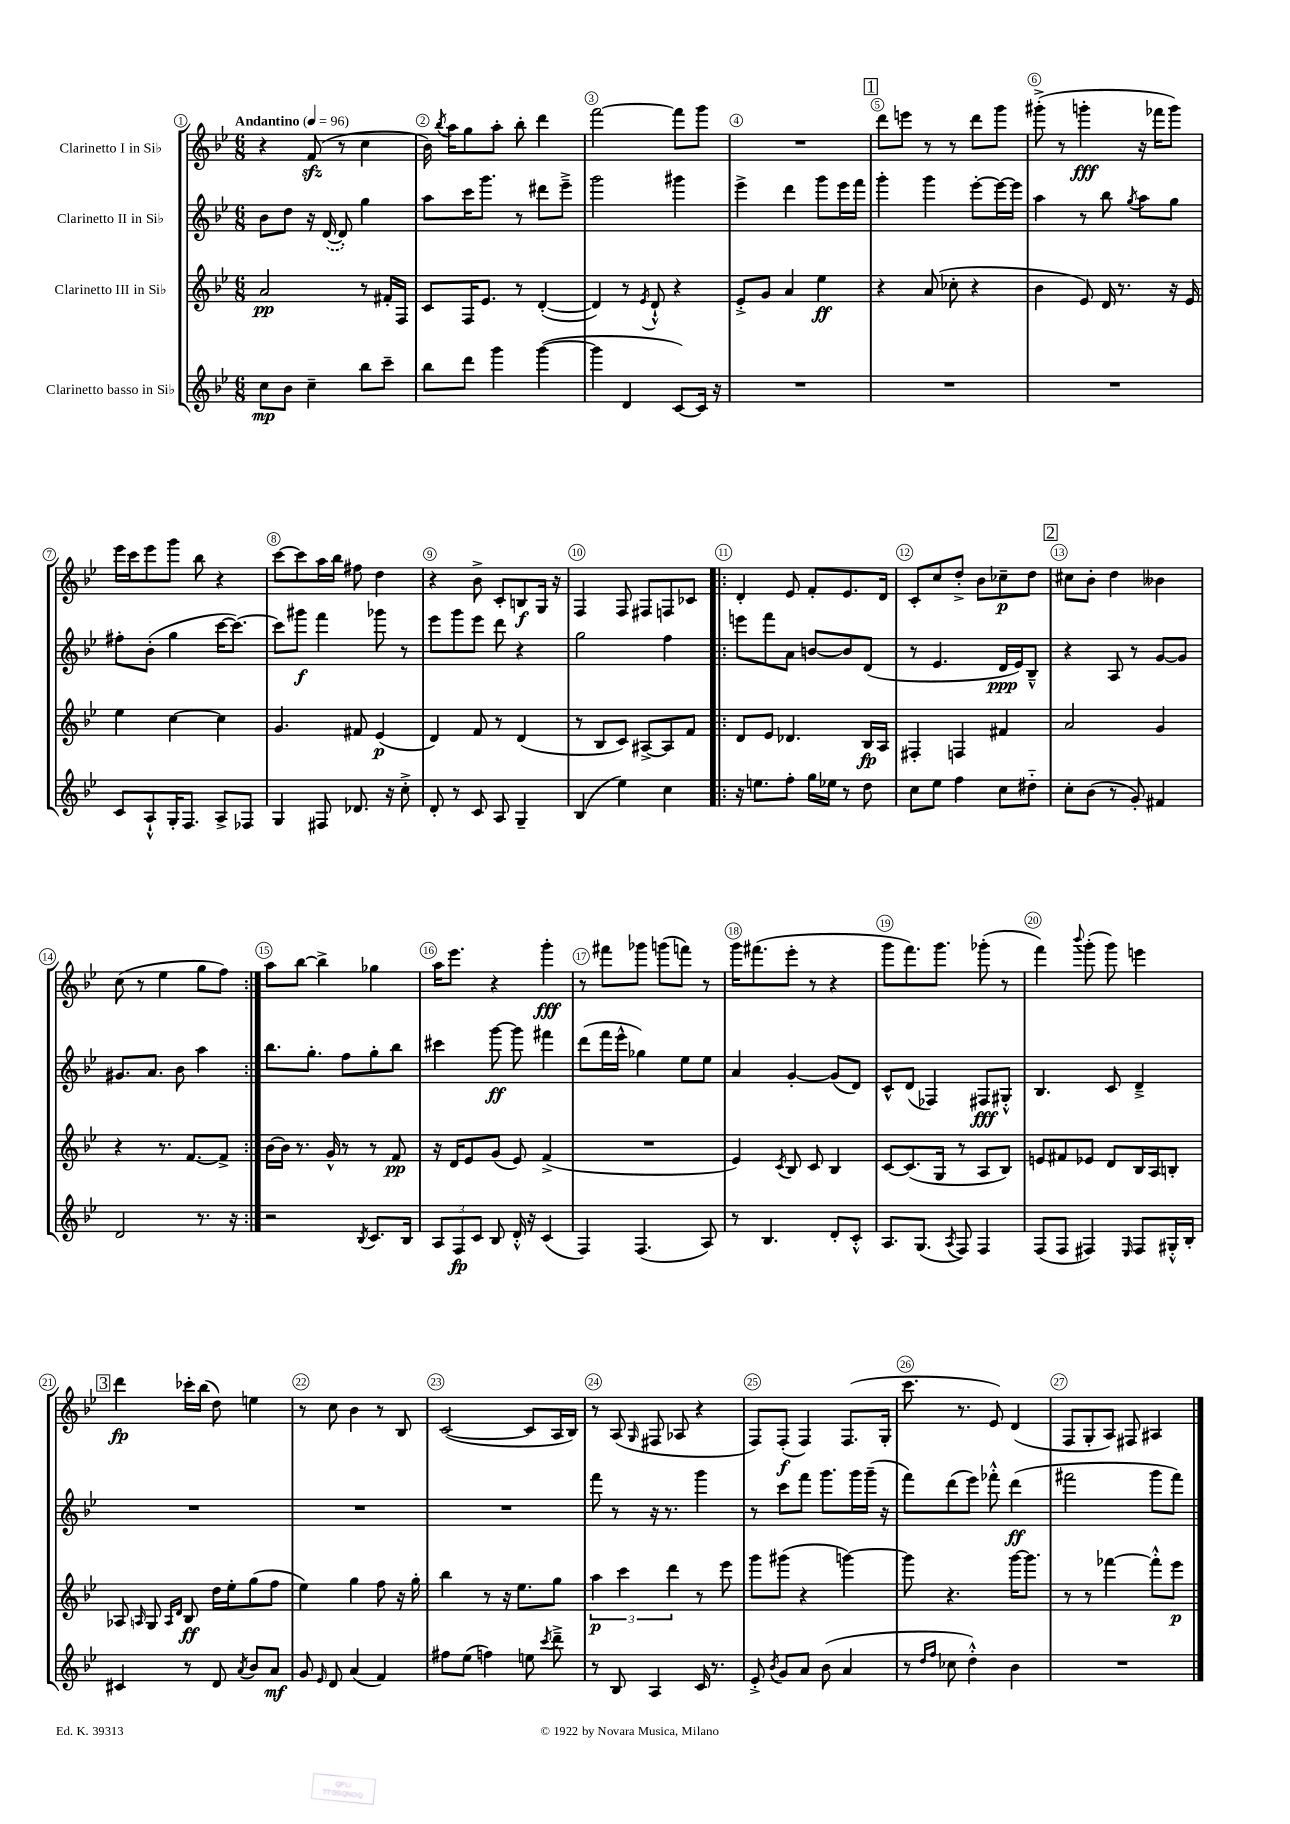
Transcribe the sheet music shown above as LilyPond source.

<<
\new StaffGroup <<
\new Staff = "s0" \with { instrumentName = "Clarinetto I in Sib" } {
    \clef treble \key bes \major \numericTimeSignature \time 6/8 \tempo "Andantino" 4 = 96
    \autoBeamOff r4 f'8\sfz( r8 c''4 |
    bes'16) \acciaccatura { bes''8 } a''16[ g''8 a''8]-. bes''8-. d'''4 |
    f'''2~ f'''8[ g'''8] |
    R2. |
    \mark \markup { \box "1" } d'''8[ e'''8] r8 r8 d'''8[ g'''8] |
    gis'''8-.->( r8 g'''4-.\fff r16 fes'''16[ g'''8]) |
    ees'''16[ c'''16 ees'''8 g'''8] bes''8 r4 |
    c'''8[~ c'''8 a''16 bes''16] fis''8 d''4 |
    r4 bes'8-> c'8[-. b8\f g16] r16 |
    f4 f8 fis8[ f8 ces'8] |
    \repeat volta 2 { d'4-. ees'8 f'8[-. ees'8. d'16] |
    c'8[-. c''8 d''8]-.-> bes'8[ ces''8--\p d''8] |
    \mark \markup { \box "2" } cis''8[ bes'8]-. d''4 beses'4 |
    c''8( r8 ees''4 g''8[ f''8]) | }
    a''8[ bes''8]~ bes''4-> ges''4 |
    a''16[ ees'''8.] r4 g'''4-.\fff |
    r8 fis'''8[ ges'''8] g'''8[( f'''8]) r8 |
    g'''16[ fis'''8.( ees'''8]-. r8 r4 |
    g'''8[ f'''8.) g'''8.] ges'''8-.( r8 |
    f'''4) \appoggiatura { bes'''8 } g'''8-.( g'''8) e'''4 |
    \mark \markup { \box "3" } d'''4\fp ces'''16[-. bes''16]( d''8) e''4 |
    r8 c''8 bes'4 r8 bes8 |
    c'2~( c'8[ a16 bes16]) |
    r8 a8( \grace { g16 } fis8 aes8 r4 |
    f8[) f8]-.\f( f4) f8.[( g16]-. |
    c'''8. r8. ees'8) d'4( |
    f8[ g8-. a8]) fis8 ais4 \bar "|." |
}
\new Staff = "s1" \with { instrumentName = "Clarinetto II in Sib" } {
    \clef treble \key bes \major \numericTimeSignature \time 6/8
    \autoBeamOff bes'8[ d''8] r16 \once \slurDashed d'16~( d'8-.) g''4 |
    a''8[ c'''16 g'''8.] r8 dis'''8[ ees'''8]---> |
    g'''2 gis'''4 |
    ees'''4-> d'''4 g'''8[ ees'''16 f'''16] |
    \mark \markup { \box "1" } g'''4-. g'''4 ees'''8[~-. ees'''16~ ees'''16] |
    a''4 r8 bes''8 \acciaccatura { g''8 } a''8[ g''8] |
    fis''8[-. bes'8]-.( g''4 c'''16[~ c'''8.]~) |
    c'''8[ gis'''8]\f f'''4 ges'''8 r8 |
    ees'''8[ g'''8 ees'''8] d'''8 r4 |
    g''2 f''4 |
    \repeat volta 2 { e'''8[ f'''8 a'8] b'8[~ b'8 d'8]( |
    r8 ees'4. d'16[\ppp ees'16) bes8]---^ |
    \mark \markup { \box "2" } r4 a8 r8 g'8[~ g'8] |
    gis'8.[ a'8.] bes'8 a''4 | }
    bes''8.[ g''8.]-. f''8[ g''8-. bes''8] |
    cis'''4 g'''8~\ff g'''8 fis'''4 |
    d'''8[( f'''16 ees'''16]-^ ges''4) ees''8[ ees''8] |
    a'4 g'4~-. g'8[( d'8]) |
    c'8[-^ d'8]( fes4) fis8[\fff gis8]-.-^ |
    bes4. c'8 d'4---> |
    \mark \markup { \box "3" } R2. |
    R2. |
    R2. |
    f'''8 r8 r16 r8. g'''4 |
    r8 c'''8[ f'''8] g'''8.[ g'''16 g'''16]--( r16 |
    f'''8[) d'''8( ees'''8]) fes'''8-.-^ d'''4\ff( |
    fis'''2 g'''8[ fis'''8]) \bar "|." |
}
\new Staff = "s2" \with { instrumentName = "Clarinetto III in Sib" } {
    \clef treble \key bes \major \numericTimeSignature \time 6/8
    \autoBeamOff a'2\pp r8 fis'16[-. f16] |
    c'8[ f16 ees'8.] r8 d'4~-.( |
    d'4) r8 \acciaccatura { ees'8 } d'8-!-^ r4 |
    ees'8[-.-> g'8] a'4 ees''4\ff |
    \mark \markup { \box "1" } r4 a'8( ces''8-. r4 |
    bes'4 ees'8) d'16 r8. r16 ees'16 |
    ees''4 c''4~ c''4 |
    g'4. fis'8 ees'4\p( |
    d'4) f'8 r8 d'4( |
    r8 bes8[ c'8]) ais8[~-> ais8 f'8] |
    \repeat volta 2 { d'8[ ees'8] des'4. bes16[\fp a16] |
    fis4-. f4 fis'4 |
    \mark \markup { \box "2" } a'2 g'4 |
    r4 r8. f'8.[~ f'8]-> | }
    bes'16[~ bes'16] r8. g'16-^ r8 r8 f'8\pp |
    r16 d'16[ ees'8 g'8]( ees'8) f'4->( |
    R2. |
    ees'4) \acciaccatura { c'8 } bes8 c'8 bes4 |
    c'8[~ c'8.( g16] r8 a8[ bes8]) |
    e'8[ fis'8 ees'8] d'8[ bes16 a16 b8]-. |
    \mark \markup { \box "3" } aes8 \grace { a16 } g8 \grace { a16[ d'16] } bes8\ff d''16[ ees''16-. g''8( f''8] |
    ees''4) g''4 f''8 r16 g''16-. |
    bes''4 r8 r16 ees''8.[ g''8] |
    \tuplet 3/2 { a''4\p c'''4 d'''4 } r8 ees'''8 |
    g'''8[ gis'''8]( r4 g'''4~) |
    g'''8 r4. g'''16[~ g'''8.] |
    r8 r8 fes'''4~ fes'''8[-.-^ ees'''8]\p \bar "|." |
}
\new Staff = "s3" \with { instrumentName = "Clarinetto basso in Sib" } {
    \clef treble \key bes \major \numericTimeSignature \time 6/8
    \autoBeamOff c''8[\mp bes'8] c''4-- bes''8[ c'''8]-- |
    bes''8[ d'''8] g'''4 g'''4~( |
    g'''4 d'4 c'8[~) c'16] r16 |
    R2. |
    \mark \markup { \box "1" } R2. |
    R2. |
    c'8[ a8-!-^ g16-. f8.] a8[-> fes8] |
    g4 fis8 des'8. r16 c''8-.-> |
    d'8-. r8 c'8 a8 g4-- |
    bes4( ees''4) c''4 |
    \repeat volta 2 { r16 e''8.[ f''8]-. g''16[ ees''16] r8 d''8 |
    c''8[ ees''8] f''4 c''8[ dis''8]-_ |
    \mark \markup { \box "2" } c''8[-. bes'8]( r8 g'8-.) fis'4 |
    d'2 r8. r16 | }
    r2 \acciaccatura { bes8 } c'8.[ bes16] |
    \tuplet 3/2 { a8[ f8\fp c'8] } bes8 d'16-.-^ r16 c'4( |
    f4) f4.( a8) |
    r8 bes4. d'8[-. c'8]-.-^ |
    a8.[ g8.]( \acciaccatura { a8 } f8) f4 |
    f8[( f8] fis4) \grace { ees16 } fis8[ gis16-.-^ bes16]-. |
    \mark \markup { \box "3" } cis'4 r8 d'8 \acciaccatura { a'8 } bes'8[ a'8]\mf |
    g'8 \grace { ees'16 } d'8 a'4( f'4) |
    fis''8[ ees''8]( f''4) e''8 \acciaccatura { c'''8 } d'''8---> |
    r8 bes8 a4 c'16 r8. |
    ees'8-.-> \acciaccatura { bes'8 } g'8[ a'8] bes'8( a'4 |
    r8 \grace { d''16[ f''16] } ces''8 d''4-.-^) bes'4 |
    R2. \bar "|." |
}
>>
>>
\layout { \context { \Score \override BarNumber.break-visibility = ##(#f #t #t) barNumberVisibility = #all-bar-numbers-visible \override BarNumber.stencil = #(make-stencil-circler 0.1 0.3 ly:text-interface::print) } }
